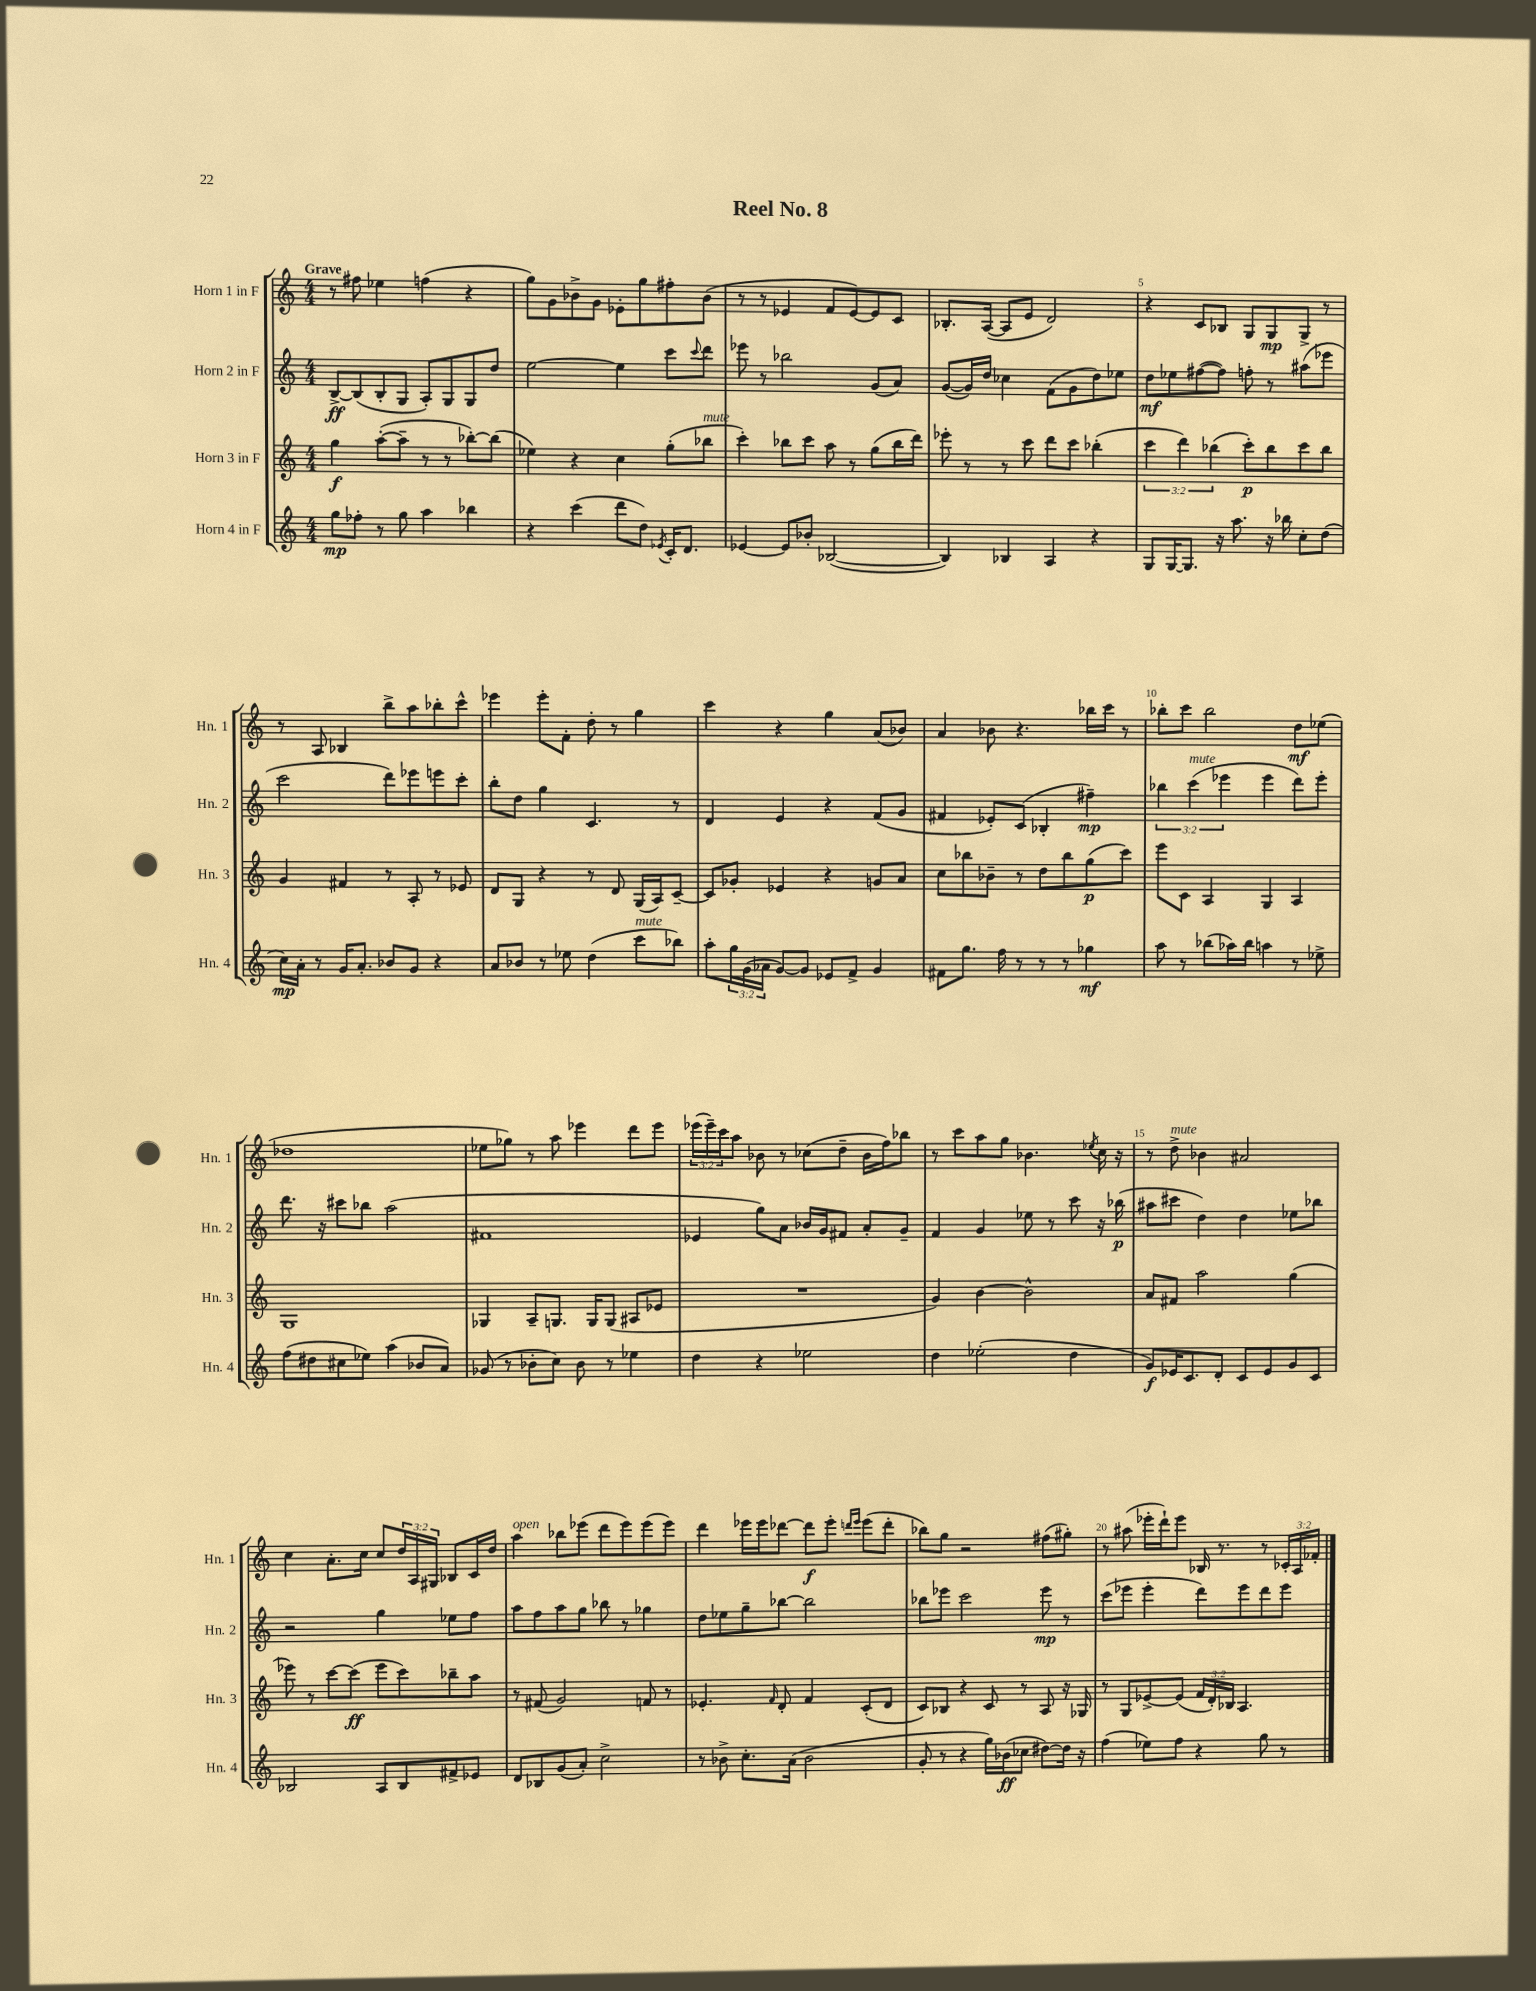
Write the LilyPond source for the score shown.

\header { title = "Reel No. 8" }
<<
\new StaffGroup <<
\new Staff = "s0" \with { instrumentName = "Horn 1 in F" shortInstrumentName = "Hn. 1" } {
    \clef treble \key c \major \numericTimeSignature \time 4/4 \override Staff.TupletNumber.text = #tuplet-number::calc-fraction-text \tempo "Grave"
    r8 fis''8 ees''4 f''4( r4 |
    g''8) g'8 bes'8-> g'8 ees'8-. g''8 fis''8-. bes'8( |
    r8 r8 ees'4 f'8 ees'8~) ees'8 c'8 |
    bes8.-. a16~( a8 e'8 d'2) |
    r4 c'8 bes8 g8 g8\mp g8-> r8 |
    r8 a8 bes4 b''8-> a''8 bes''8-. c'''8-^ |
    ees'''4 ees'''8-. f'8-. d''8-. r8 g''4 |
    c'''4 r4 g''4 a'8( bes'8) |
    a'4 bes'8 r4. bes''16 c'''16 r8 |
    bes''8-. c'''8 bes''2 d''8\mf ees''8( |
    des''1 |
    ees''8 ges''8) r8 a''8 ees'''4 d'''8 ees'''8 |
    \tuplet 3/2 { ees'''16( ees'''16--) c'''16 } a''8 bes'8 r8 ces''8( d''8-- bes'16 f''16) bes''8 |
    r8 c'''8 a''8 g''8 bes'4. \acciaccatura { ees''8 } c''16 r16 |
    r8 d''8->^\markup { \italic "mute" } bes'4 ais'2 |
    c''4 a'8.-. c''16 c''8 \tuplet 3/2 { d''16 a16 gis16 } bes8 c'16 d''16 |
    a''4^\markup { \italic "open" } bes''8 ees'''8( d'''8 ees'''8) ees'''8( ees'''8) |
    d'''4 ees'''16 ees'''16 des'''8~ des'''8\f ees'''8-. \grace { d'''16 ees'''16 } ees'''8( d'''8-. |
    bes''8) g''8 r2 fis''8( gis''8-.) |
    r8 ais''8( ees'''16-. d'''16-!) ees'''8 bes16 r8. r8 \tuplet 3/2 { ces'16-. a16 fes'16-. } \bar "|." |
}
\new Staff = "s1" \with { instrumentName = "Horn 2 in F" shortInstrumentName = "Hn. 2" } {
    \clef treble \key c \major \numericTimeSignature \time 4/4 \override Staff.TupletNumber.text = #tuplet-number::calc-fraction-text
    b8~->\ff b8( b8-. g8 a8-.) g8 g8 d''8 |
    e''2~ e''4 c'''8 \appoggiatura { c'''8 } d'''8 |
    ees'''8 r8 bes''2 g'8( a'8) |
    g'8~( g'16) d''16 ces''4 f'8( g'8 d''8) ees''8 |
    d''8\mf ees''8 fis''8~( fis''8) f''8-. r8 ais''8( ees'''8 |
    c'''2 d'''8) ees'''8 e'''8 c'''8-. |
    b''8-. d''8 g''4 c'4. r8 |
    d'4 e'4 r4 f'8( g'8 |
    fis'4 ees'8-.) c'8( bes4-. fis''4--\mp) |
    \tuplet 3/2 { bes''4 c'''4^\markup { \italic "mute" }( ees'''4 } ees'''4 d'''8) ees'''8-. |
    d'''8. r16 cis'''8 bes''8 a''2( |
    fis'1 |
    ees'4 g''8) a'8 bes'16 g'16 fis'8 a'8-. g'8-- |
    f'4 g'4 ees''8 r8 c'''8 r16 bes''16\p( |
    ais''8 cis'''8 d''4) d''4 ees''8 bes''8 |
    r2 g''4 ees''8 f''8 |
    a''8 f''8 a''8 g''8 bes''8 r8 ges''4 |
    d''8 ees''8 g''8-- bes''8~ bes''2 |
    bes''8 ees'''8 c'''2 ees'''8\mp r8 |
    c'''8( ees'''8 ees'''4-. d'''8) ees'''8 d'''8 ees'''8 \bar "|." |
}
\new Staff = "s2" \with { instrumentName = "Horn 3 in F" shortInstrumentName = "Hn. 3" } {
    \clef treble \key c \major \numericTimeSignature \time 4/4 \override Staff.TupletNumber.text = #tuplet-number::calc-fraction-text
    g''4\f a''8~-.( a''8-- r8 r8 bes''8~-.) bes''8( |
    ees''4) r4 c''4 g''8-.( bes''8^\markup { \italic "mute" } |
    c'''4-.) bes''8 c'''8 a''8 r8 g''8( bes''16 d'''16) |
    ees'''8-. r8 r8 c'''8 d'''8 c'''8 bes''4-.( |
    \tuplet 3/2 { c'''4 d'''4) bes''4( } c'''8-.\p) bes''8 c'''8 bes''8 |
    g'4 fis'4 r8 a8-. r8 ees'8 |
    d'8 g8 r4 r8 d'8 g16( a16) c'8~-- |
    c'8 ges'8-. ees'4 r4 g'8 a'8 |
    c''8 bes''8 bes'8-- r8 d''8 bes''8 g''8\p( c'''8) |
    e'''8 c'8 a4 g4 a4 |
    g1 |
    ges4 a8-- g8. g16 g8( ais8 ees'8 |
    R1 |
    g'4) b'4~ b'2-^ |
    a'8 fis'8 a''2 g''4( |
    ees'''8) r8 c'''8~ c'''8\ff( ees'''8 c'''8) bes''8-- a''8 |
    r8 fis'8( g'2) f'8 r8 |
    ees'4.-. \grace { f'16 } d'8-. f'4 c'8-.( d'8 |
    c'8) bes8 r4 c'8 r8 a8 r16 ges16 |
    r8 g8 ees'8~-> ees'8( \tuplet 3/2 { f'16 d'16-.) bes16 } a4. \bar "|." |
}
\new Staff = "s3" \with { instrumentName = "Horn 4 in F" shortInstrumentName = "Hn. 4" } {
    \clef treble \key c \major \numericTimeSignature \time 4/4 \override Staff.TupletNumber.text = #tuplet-number::calc-fraction-text
    g''8\mp fes''8-. r8 g''8 a''4 bes''4 |
    r4 c'''4( d'''8 d''8) \acciaccatura { ees'8 } c'16-. d'8. |
    ees'4~ ees'8 bes'8-. bes2~( |
    bes4) bes4 a4 r4 |
    g8 g16~ g8. r16 a''8. r16 bes''16 c''8-. d''8( |
    c''16\mp) a'16-. r8 g'16 a'8.-. bes'8 g'8 r4 |
    a'8 bes'8 r8 ees''8 d''4( c'''8^\markup { \italic "mute" } bes''8) |
    a''8-. \tuplet 3/2 { g''16 g'16( aes'16 } g'8~) g'8 ees'8 f'8-> g'4 |
    fis'8 g''8. f''16 r8 r8 r8 ges''4\mf |
    a''8 r8 bes''8( aes''16) bes''16 a''4 r8 ees''8-> |
    f''8( dis''8 cis''8 ees''8) a''4( bes'8 a'8) |
    ges'8( r8 bes'8-. c''8) bes'8 r8 ees''4 |
    d''4 r4 ees''2 |
    d''4 ees''2-.( d''4 |
    g'8\f) ees'16 c'8. d'8-. c'8 ees'8 g'8 c'8 |
    bes2 a8 bes8 fis'8-> ees'8 |
    d'8 bes8 g'8( a'8-.) c''2-> |
    r8 bes'8-> c''8.-. a'16( bes'2 |
    g'8-. r8 r4 g''16) bes'16\ff( ces''8 dis''8~) dis''16 r16 |
    f''4( ees''8) f''8 r4 g''8 r8 \bar "|." |
}
>>
>>
\layout { \context { \Score \override BarNumber.break-visibility = ##(#f #t #t) barNumberVisibility = #(every-nth-bar-number-visible 5) } }
